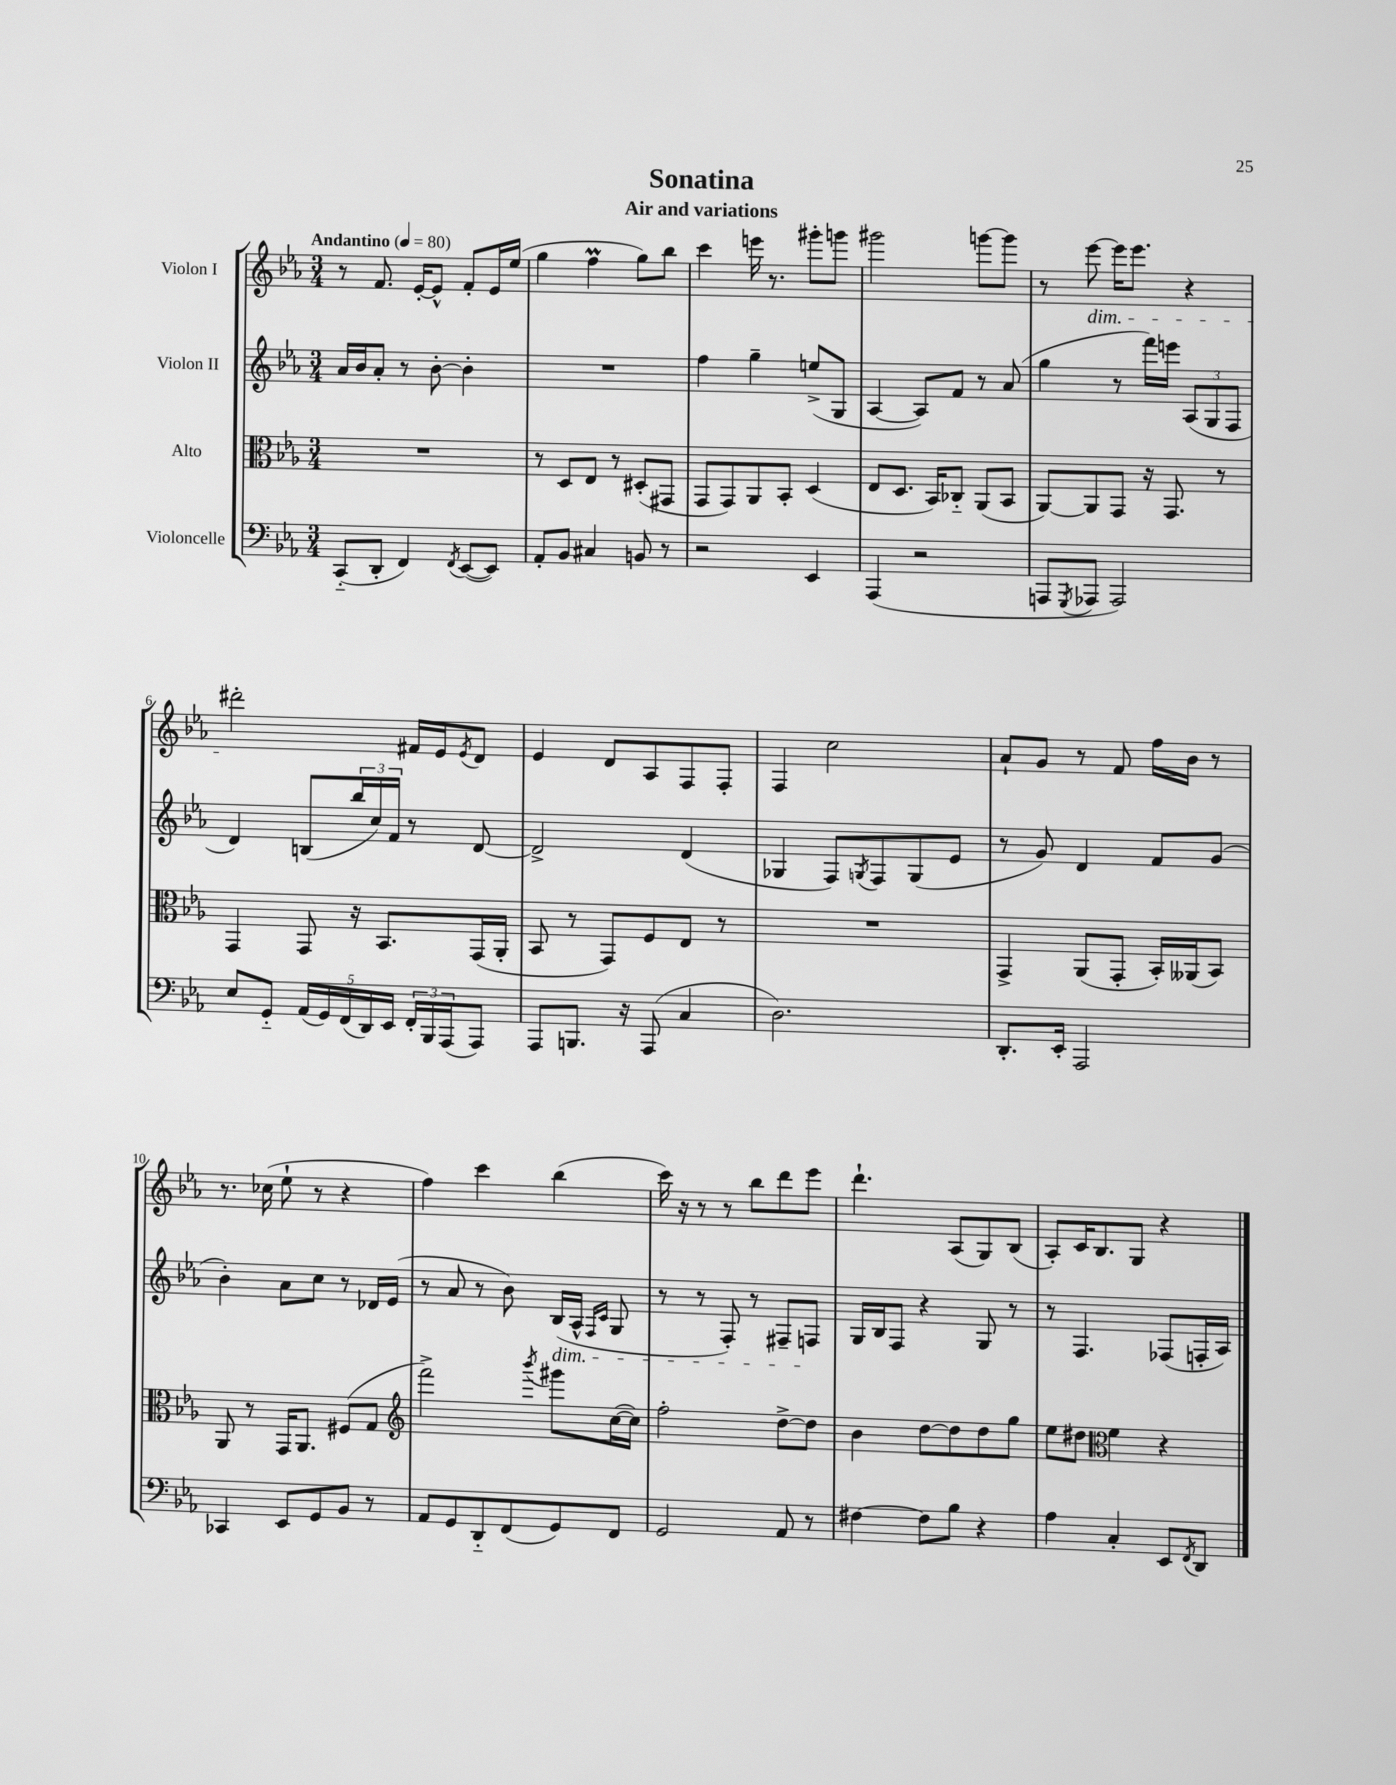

**kern	**kern	**kern	**kern
*staff4	*staff3	*staff2	*staff1
*clefF4	*clefC3	*clefG2	*clefG2
*k[b-e-a-]	*k[b-e-a-]	*k[b-e-a-]	*k[b-e-a-]
*M3/4	*M3/4	*M3/4	*M3/4
*MM80	*MM80	*MM80	*MM80
(8CC'~	2.r	16a-	8r
.	.	16b-	.
8DD'	.	8a-'	8.f
4FF)	.	8r	.
.	.	.	[16e-'
.	.	[8b-'	8e-^^]
8qFF	.	.	.
([8EE-	.	4b-']	8f'
8EE-])	.	.	16e-
.	.	.	(16ee-
=	=	=	=
8AA-'	8r	2.r	4gg
8BB-	8D	.	.
4C#	8E-	.	4ff
.	8r	.	.
8BB	(8D#'	.	8gg)
8r	8GG#	.	8bb-
=	=	=	=
2r	8GG	4ff	4ccc
.	8GG)	.	.
.	8AA-	4gg~	16eee
.	.	.	8.r
.	8BB-'	.	.
4EE-	(4D	(8ee^	8ggg#'
.	.	8G	8ggg
=	=	=	=
(4AAA-	8E-	[4A-	2ggg#
.	8.D	.	.
2r	.	8A-])	.
.	16BB-)	.	.
.	8C-'~	8f	.
.	(8AA-	8r	[8ggg
.	8BB-	(8a-	8ggg]
=	=	=	=
8AAA	[8AA-)	4gg	8r
8qGGG	.	.	.
8AAA-	8AA-]	.	[8eee-
2AAA-)	8GG	8r	16eee-]
.	.	.	8.eee-
.	16r	16fff)	.
.	8.GG	16eee	.
.	.	(12A-	4r
.	.	12G	.
.	8r	.	.
.	.	12F	.
=	=	=	=
8E-	4GG	4d)	2ddd#'
8GG'~	.	.	.
(20AA-	8GG	(8B	.
20GG)	.	.	.
(20FF	.	.	.
.	16r	24bb-	.
20DD)	.	.	.
.	.	24cc)	.
.	8.BB-	.	.
20EE-	.	.	.
.	.	24f	.
24FF'	.	8r	16f#
24BBB-	.	.	.
.	.	.	16e-
(24AAA-	.	.	.
.	.	.	8qe-
8AAA-)	(16GG	[8d	8d
.	16AA-'	.	.
=	=	=	=
8AAA-	8BB-	2d^]	4e-
8.BBB	8r	.	.
.	8GG)	.	8d
16r	.	.	.
(8AAA-	8F	.	8A-
4C	8E-	(4d	8F
.	8r	.	8F'
=	=	=	=
2.D)	2.r	4G-	4F
.	.	8F)	2cc
.	.	8qG	.
.	.	8F	.
.	.	(8G	.
.	.	8e-	.
=	=	=	=
8.DD'	4GG^	8r	8a-`
.	.	8g)	8g
16EE-'	.	.	.
2AAA-	(8AA-	4d	8r
.	8GG'	.	8f
.	16BB-')	8f	16ff
.	(16AA--	.	16b-
.	8BB-)	(8g	8r
=	=	=	=
4CC-	8AA-	4b-')	8.r
.	8r	.	.
.	.	.	(16cc-
8EE-	16GG	8a-	8ee-`
.	8.AA-	.	.
8GG	.	8cc	8r
8BB-	(8F#	8r	4r
8r	8G	16d-	.
.	.	(16e-	.
=	=	=	=
*	*clefG2	*	*
8AA-	2fff^)	8r	4ff)
8GG	.	8a-	.
8DD'~	.	8r	4ccc
(8FF	.	8b-)	.
.	8qbbb-	.	.
8GG)	8ggg#	(16B-	(4bb-
.	.	16A-^^	.
.	.	16qqF	.
.	.	16qqc	.
8FF	([16cc	8G	.
.	16cc])	.	.
=	=	=	=
2GG	2ff'	8r	16ccc)
.	.	.	16r
.	.	8r	8r
.	.	8F')	8r
.	.	8r	8bb-
8AA-	[8dd^	8F#~	8ddd
8r	8dd]	8F	8eee-
=	=	=	=
[4F#	4b-	16G	4.ddd`
.	.	16B-	.
.	.	8F	.
8F#]	[8dd	4r	.
8B-	8dd]	.	(8A-
4r	8dd	8G	8G)
.	8gg	8r	(8B-
=	=	=	=
4A-	8ee-	8r	8A-')
.	8dd#	4.F	16c
.	.	.	8.B-
*	*clefC3	*	*
4C'	4f	.	.
.	.	.	8G
8EE-	4r	(8F-	4r
8qFF	.	.	.
8DD	.	16F'	.
.	.	16A-)	.
==	==	==	==
*-	*-	*-	*-
